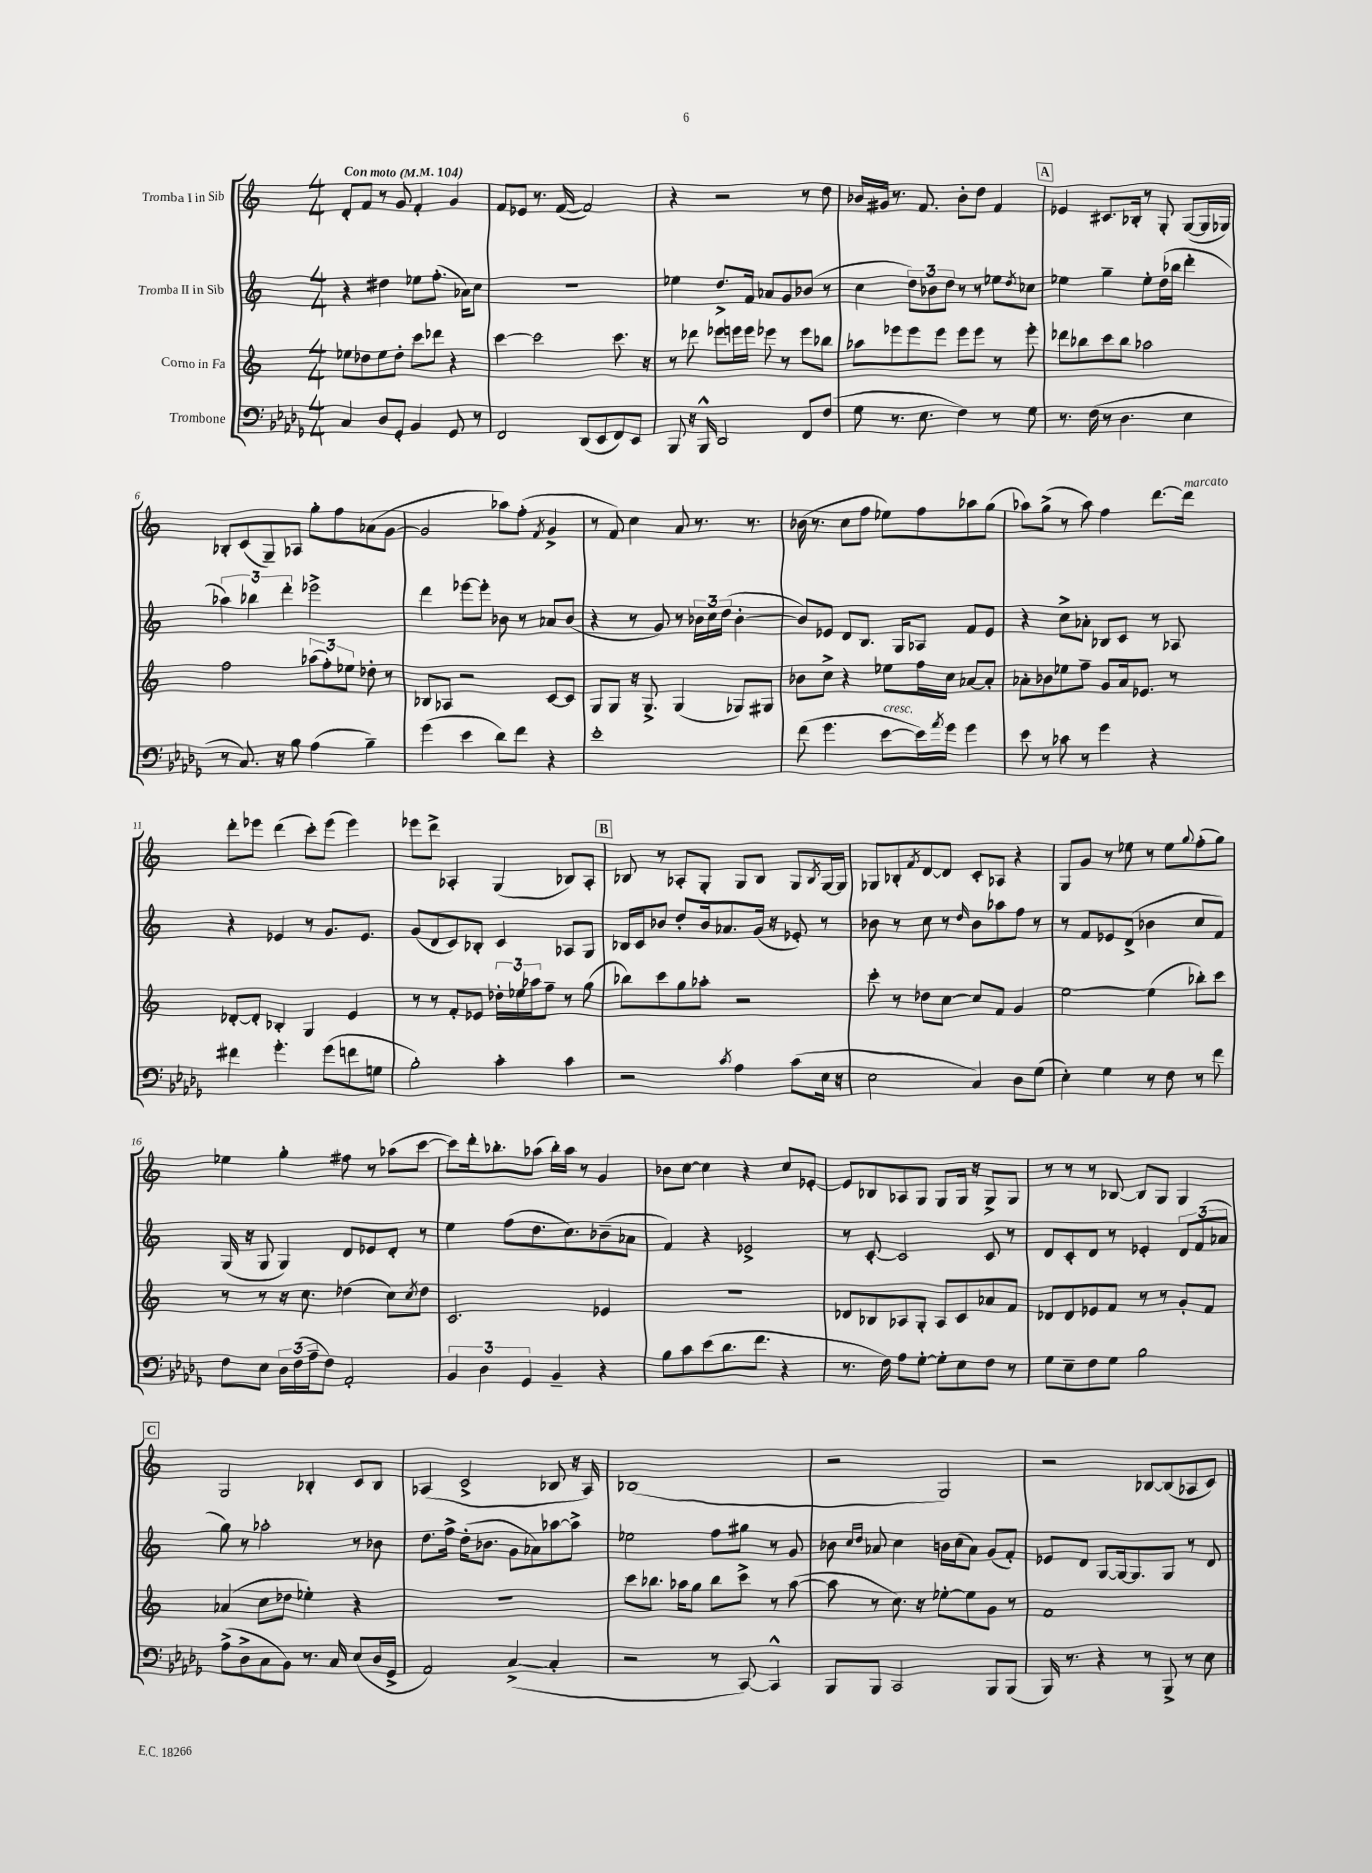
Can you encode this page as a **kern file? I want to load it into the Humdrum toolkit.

**kern	**kern	**kern	**kern
*part4	*part3	*part2	*part1
*staff4	*staff3	*staff2	*staff1
*I"Trombone	*I"Corno in Fa	*I"Tromba II in Sib	*I"Tromba I in Sib
*clefF4	*clefG2	*clefG2	*clefG2
*k[b-e-a-d-g-]	*k[]	*k[]	*k[]
*M4/4	*M4/4	*M4/4	*M4/4
*MM104	*MM104	*MM104	*MM104
=1	=1	=1	=1
!	!	!	!LO:TX:a:B:t=Con moto
4C/	8ee-X\L	4r	8d'/L
.	8dd-X\	.	8f/J
8D-/L	8ee-\	4dd#X\	8r
8GG-'/J	8dd-'\J	.	8g/
4BB-/	8ccc\L	8ee-X\L	4f'/
.	8ddd-X\J	(8.ff'\J	.
8GG-/	4r	.	4g/
.	.	16a-X\KL)	.
8r	.	8cc\J	.
=2	=2	=2	=2
2FF/	[4ccc\	1r	8f/L
.	.	.	8e-X/J
.	2ccc\]	.	8.r
.	.	.	([16f/
(8DD-/L	.	.	2f/])
8EE-/	.	.	.
8FF/)	8.ccc\	.	.
8EE-/J	.	.	.
.	16r	.	.
=3	=3	=3	=3
8BBB-/	8r	4ee-X\	4r
16r	8ddd-X\	.	.
16BBB-^^/	.	.	.
2DD-/	8eee-X\L	8.dd^/L	2r
.	16eeen\L	.	.
.	16eee\JJ	16f/Jk	.
.	8eee-X\	8a-X/L	.
.	8r	8g/	.
8FF/L	8eee-\L	(8b-X/J	8r
(8F/J	8bb-X\J	8r	8dd\
=4	=4	=4	=4
8G-\	8aa-X\L	4cc\	16b-X/LL
.	.	.	16g#X/JJ
8.r	8eee-X\	.	8.r
.	8eee-\	12dd\L)	.
8.E-\	.	.	8.f/
.	.	12b-X\	.
.	8eee-\J	.	.
.	.	12dd\J	.
4F\)	8eee-\L	8r	8b-'\L
.	8eee-\J	8r	8dd\J
8r	8r	8ee-X\L	4f/
.	.	8qdd/	.
8G-\	8eee-'\	8cc-X\J	.
!!LO:REH:place=s1:t=A
=5	=5	=5	=5
8.r	8ddd-X\L	4ee-X\	4e-X/
.	8bb-X\	.	.
(16F\	.	.	.
8r	8ccc\	4gg~\	8.c#X/L
4.D-\	8bb-\J	.	.
.	.	.	16B-X'/Jk
.	2aa-X\	8ee-'\L	8r
.	.	(16dd\L	8G'/
.	.	16bb-X\JJ	.
4E-\	.	4ddd'\	([8G/L
.	.	.	16G/L]
.	.	.	16G-X/JJ)
!!LO:LB:g=z
=6	=6	=6	=6
8r	2ff\	6aa-X\)	8B-X'/L
8.C/)	.	.	(8c/
.	.	6bb-X\	.
.	.	.	8G~/)
16r	.	.	.
.	.	6ddd'\	.
8B-\	.	.	8A-X/J
(4A-\	(12aa-X\L	2eee-X^\	8gg'\L
.	12ff'\)	.	.
.	.	.	8ff\
.	12ee-X\J	.	.
4B-~\)	8dd-X'\	.	(8a-X\
.	8r	.	[8g\J
=7	=7	=7	=7
(4g-\	8B-X/L	4ddd\	2g/]
.	8A-X/J	.	.
4e-\	2r	[8eee-X\L	.
.	.	8eee-'\J]	.
8d-\L)	.	8b-X\	8aa-X\L)
8f\J	.	8r	(8ff'\J
.	.	.	8qf/
4r	[8c/L	8a-X/L	4g^/
.	8c/J]	(8b-/J	.
=8	=8	=8	=8
1e-'	8G/L	4r	8r
.	8G/J	.	8f/)
.	16r	8r	4cc\
.	8.G^/	.	.
.	.	8g/)	.
.	(4G/	8r	8a/
.	.	24b-X\LL	8.r
.	.	24cc\	.
.	.	(24dd\JJ	.
.	8G-X/L)	[4b-'\	.
.	.	.	8.r
.	8G#X/J	.	.
=9	=9	=9	=9
(8f\	8b-X\L	8b-/L])	(16b-X\
.	.	.	8.r
4.g-\	8cc^\J	8e-X/J	.
.	4r	8d/L	8cc\L
.	.	8.B/J	8ff\J
!LO:TX:a:i:t=cresc.	!	!	!
[8e-\L	8ee-X\L	.	8ee-X\L)
.	.	16G/KL	.
16e-\L])	16ff\L	8A-X/J	8ff\
8qa-/	.	.	.
16g-\JJ	16cc\JJ	.	.
4g-\	[8a-X/L	8f/L	8aa-X\
.	8a-'/J]	8e-/J	(8gg\J
=10	=10	=10	=10
8e-\	8a-X'\L	4r	8aa-X\L)
8r	8b-X\	.	(8gg^\J
8c-X\	8ee-X\	8cc^\L	8r
8r	8ff~\J	8a-X'\J	8aa-\)
4g-\	8g/L	8B-X/L	4ff\
.	16a-/k	8c/J	.
.	8.e-X/J	.	.
4r	.	8r	[8.ddd\L
.	8r	8A-X/	.
!	!	!	!LO:TX:a:i:t=marcato
.	.	.	16ddd\Jk]
!!LO:LB:g=z
=11	=11	=11	=11
4f#X\	[8d-X'/L	4r	8ddd'\L
.	8d-'/J]	.	8eee-X\J
4.g-'\	4B-X'/	4e-X/	(4ddd\
.	4G/	8r	8ccc'\L)
(8g-\L	.	8.g/L	(8eee-\J
8fn\	4e/	.	4eee-\)
.	.	8.e-/J	.
8Gn\J	.	.	.
=12	=12	=12	=12
2B-'\)	8r	(8g/L	8eee-X\L
.	8r	8d/	8ddd^\J
.	8f'/L	8c/)	4A-X'/
.	8e-X/J	8B-X'/J	.
4c'\	24dd-X'\LL	4c/	(4G/
.	24ee-X\	.	.
.	24aa-X\J	.	.
.	8ff~\J	.	.
4c\	8r	8A-X/L	8B-X/L)
.	(8gg\	8G/J	8A-'/J
!!LO:REH:place=s1:t=B
=13	=13	=13	=13
2r	8bb-X\L)	16B-X/LL	8B-X/
.	.	16c/J	.
.	8ccc\	8b-X/J	8r
.	8gg\	8dd'/L	8A-X'/L
.	8aa-X'\J	16b-/k	8G'/J
.	.	8.a-X/	.
8qc/	.	.	.
4A-\	2r	.	8G/L
.	.	(16g/Jk	8B-/J
.	.	16r	.
(8c\L	.	8e-X'/)	8G/L
.	.	.	8qB-/
16E-\Jk	.	8r	[16G/L
16r	.	.	16G/JJ]
=14	=14	=14	=14
2E-\	8ccc'\	8b-X\	8G-X/L
.	8r	8r	8B-X'/
.	.	.	8qf/
.	8dd-X\L	8cc\	[8d/
.	[8cc\J	8r	8d/J]
.	.	16qqdd/	.
4C/)	8cc/L]	8b-\L	8c'/L
.	8f/J	8aa-X\	8A-X/J
8D-\L	4g/	8ff\J	4r
(8G-\J	.	8r	.
=15	=15	=15	=15
4E-'\)	[2ee\	8r	8G/L
.	.	8f/L	8g/J
4G-\	.	8e-X/	8r
.	.	(8d^/J	8ee-X\
8r	(4ee\]	4b-X\	8r
8F\	.	.	8ee-\L
.	.	.	8qqgg/
8r	8bb-X'\L)	8cc/L	(8ff'\
8f\	8ccc\J	8f/J)	8gg\J)
!!LO:LB:g=z
=16	=16	=16	=16
8F\L	8r	(16G/	4ee-X\
.	.	16r	.
8E-\J	8r	8G/	.
24D-\LL	16r	4G/)	4gg'\
(24F\	.	.	.
.	8.cc\	.	.
24A-~\J	.	.	.
8F\J)	.	.	.
2AA-'/	(4dd-X\	8d/L	8ff#X\
.	.	8e-X/	8r
.	8cc\L)	8d'/J	(8aa-X\L
.	8qcc/	.	.
.	8dd-\J	8r	[8ccc\J
=17	=17	=17	=17
6BB-/	2.c/	4ee\	8ccc\L])
.	.	.	16ddd'\k
6D-\	.	.	.
.	.	.	8.bb-X'\
.	.	(8ff\L	.
6GG-/	.	.	.
.	.	8.dd\	(8aa-X\J
4BB-~/	.	.	16bb-'\LL)
.	.	8.cc\)	16aa-\JJ
.	.	.	8r
4r	4e-X/	(8b-X~\	4g/
.	.	8a-X\J	.
=18	=18	=18	=18
8B-\L	1r	4f/)	8b-X\L
8c\	.	.	[8cc\J
(8e-\	.	4r	4cc\]
8.d-\	.	.	.
.	.	2e-X^/	4r
8.f\J	.	.	.
4r	.	.	8cc/L
.	.	.	[8e-X'/J
=19	=19	=19	=19
8.r	8d-X/L	8r	8e-/L]
.	8B-X/	[8c'/	8B-X/
16F\)	.	.	.
8A-\L	8A-X/	2c/]	8A-X/
[8G-'\J	8G'/J	.	8G/J
8G-'\L]	8A-/L	.	8G/L
8E-\	8c/	.	16G/Jk
.	.	.	16r
8F\J	8a-X/	8c/	8G^/L
8r	8f/J	8r	8G/J
=20	=20	=20	=20
8G-\L	8d-X/L	8d/L	8r
8E-~\	8d-/	8c'/	8r
8F\	8e-X/	8d/J	8r
8G-\J	8f/J	8r	[8B-X/
2B-\	8r	4e-X'/	8B-/L]
.	8r	.	8G/J
.	8g'/L	12d/L	4G/
.	.	(12f/	.
.	8f/J	.	.
.	.	12a-X/J	.
!!LO:LB:g=z
!!LO:REH:place=s1:t=C
=21	=21	=21	=21
(8A-^\L	(4a-X/	8gg\)	2G/
8D-^\	.	8r	.
8C\	8cc\L	2aa-X'\	.
8BB-\J)	8dd-X\J	.	.
8.r	4ee-X'\)	.	4B-X'/
16C/	.	.	.
(8E-/L	4r	8r	8c/L
16D-/L	.	8b-X\	8B-/J
16GG-^/JJ	.	.	.
=22	=22	=22	=22
2AA-/)	1r	8.dd\L	(4A-X/
.	.	16ff^\Jk	.
.	.	(16dd'\KL	2c^/
.	.	8.b-X\J	.
([4C^/	.	8g\L	.
.	.	8a-X\)	.
4C'/]	.	[8aa-X\	8B-X/
.	.	8aa-^\J]	16r
.	.	.	16A-/)
=23	=23	=23	=23
2r	8ccc\L	2ee-X\	(1B-X
.	8.bb-X\J	.	.
.	16aa-X\KL	.	.
.	8gg\J	.	.
8r	8bb-\L	8ff\L	.
[8CC/)	8ccc^\J	8gg#X\J	.
4CC^^/]	8r	8r	.
.	([8aa-\	8g/	.
=24	=24	=24	=24
8BBB-/L	8aa-\]	8b-X\	2r
.	.	16qqcc/LL	.
.	.	16qqdd/JJ	.
8BBB-/J	8r	8a-X/	.
2CC/	8.cc\)	4cc\	.
.	16r	.	.
.	[8ee-X'\L	16bn\LL	2G/)
.	.	(16cc\J	.
.	8ee-\]	8a-\J)	.
8BBB-/L	8g\J	(8g/L	.
(8BBB-/J	8r	8f'/J)	.
=25	=25	=25	=25
16BBB-/)	1f	8e-X/L	2r
8.r	.	.	.
.	.	8d/J	.
4r	.	[8G/L	.
.	.	16G/k_	.
.	.	8.G/]	.
8r	.	.	[8B-X/L
8BBB-^/	.	8G/J	(8B-/]
8r	.	8r	8A-X/
8E-\	.	8d/	8c/J)
==	==	==	==
*-	*-	*-	*-
